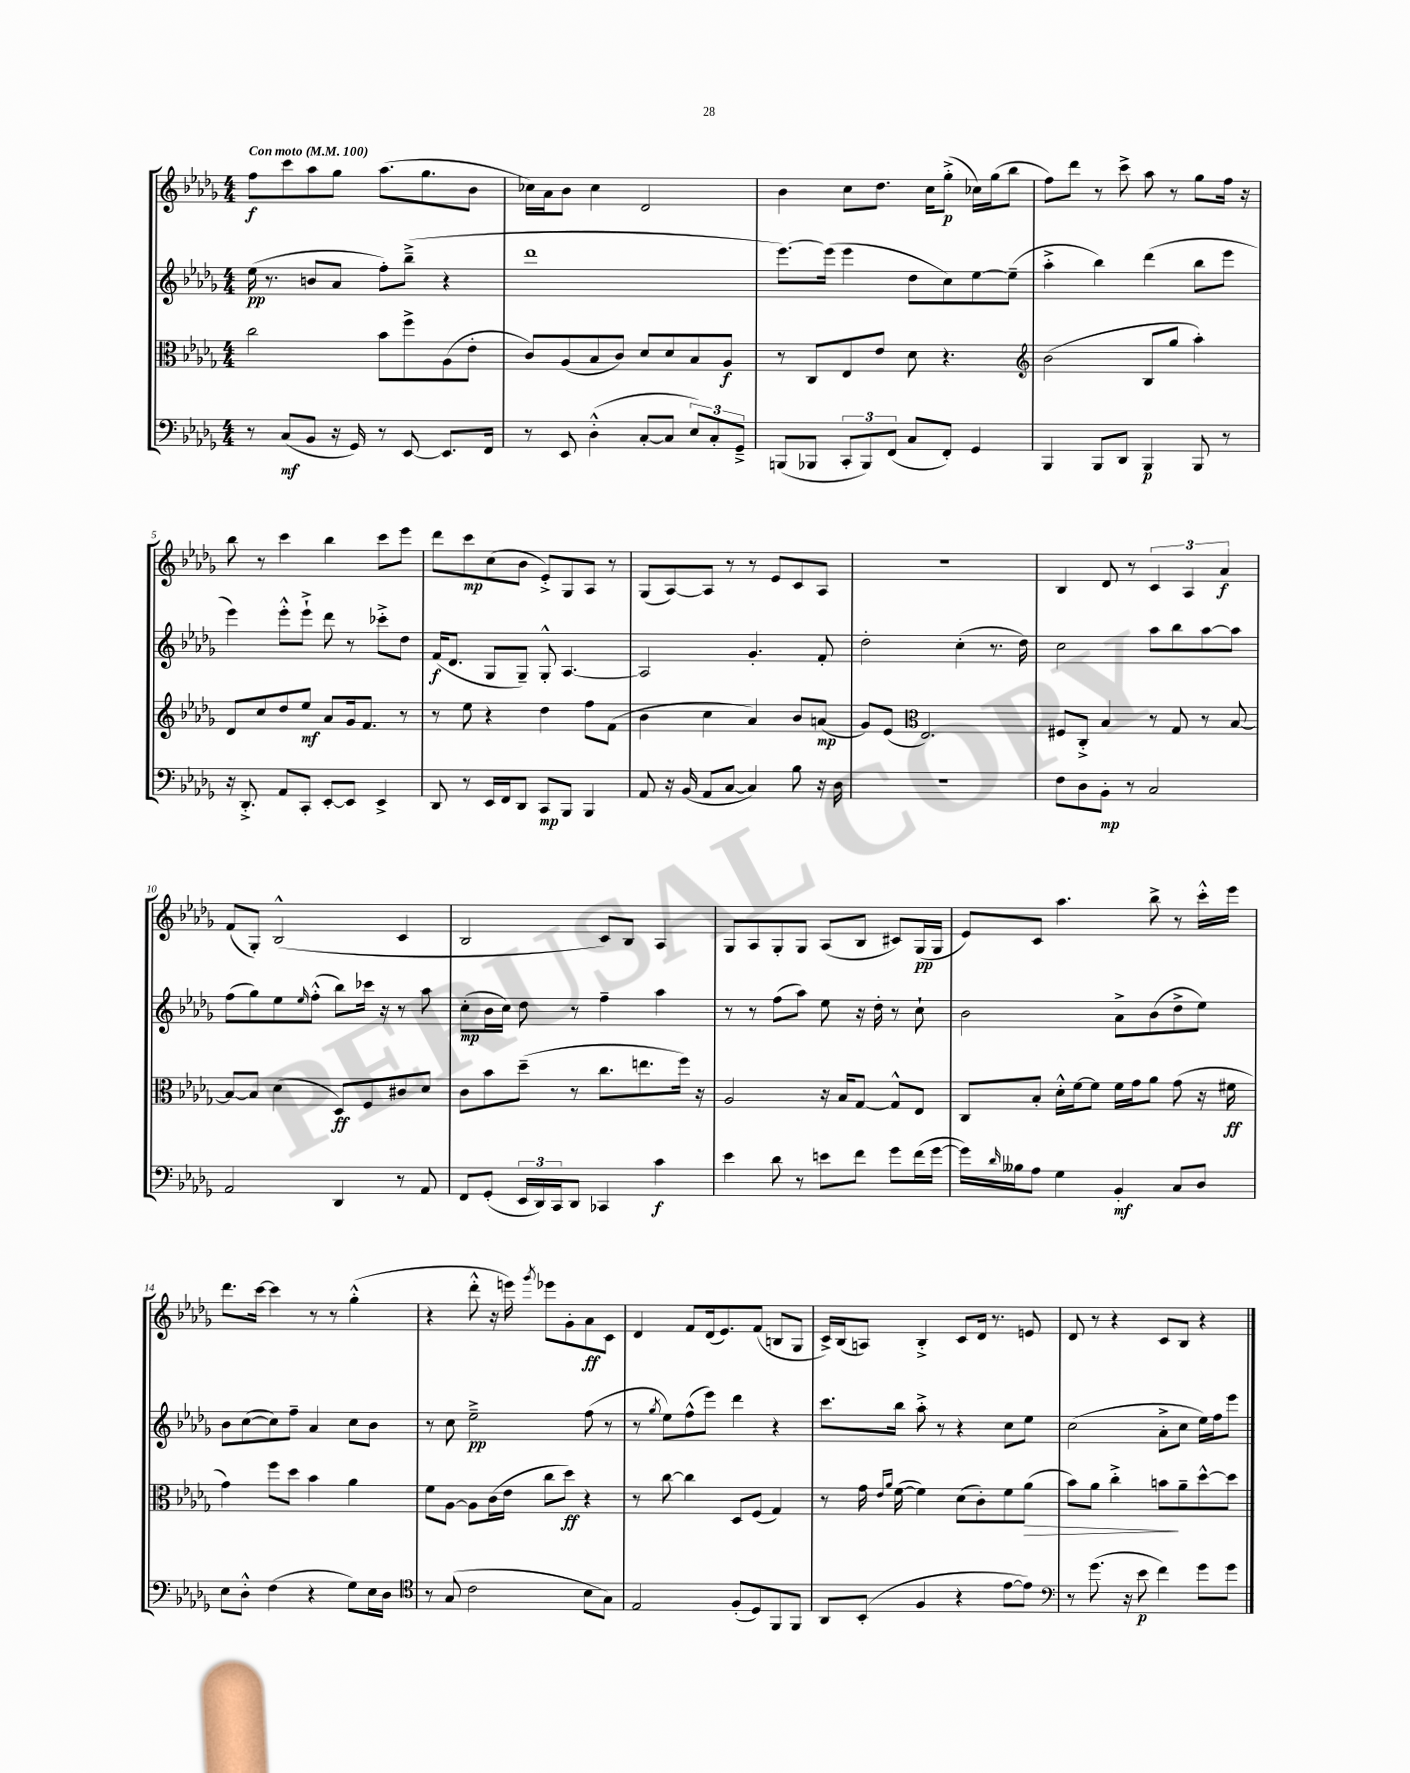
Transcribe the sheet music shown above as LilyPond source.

<<
\new StaffGroup <<
\new Staff = "s0" {
    \clef treble \key des \major \numericTimeSignature \time 4/4 \tempo "Con moto" 4 = 100
    f''8\f c'''8 aes''8 ges''8 aes''8.( ges''8. bes'8 |
    ces''16) aes'16 bes'8 ces''4 des'2 |
    bes'4 c''8 des''8. c''16 ges''8-.->\p( ces''16) ges''16( bes''8 |
    f''8) des'''8 r8 c'''8-> aes''8 r8 ges''8 f''16 r16 |
    bes''8 r8 c'''4 bes''4 c'''8 ees'''8 |
    des'''8 c'''8\mp c''8( bes'8 ees'8-.->) ges8 aes8 r8 |
    ges8( aes8~) aes8 r8 r8 ees'8 c'8 aes8 |
    R1 |
    bes4 des'8 r8 \tuplet 3/2 { c'4 aes4 aes'4\f } |
    f'8( ges8-.) bes2-^( c'4 |
    bes2 c'8) bes8 aes4 |
    ges8 aes8 ges8-. ges8 aes8( bes8 cis'8) ges16\pp( ges16 |
    ees'8) c'8 aes''4. bes''8-> r8 c'''16-.-^ ees'''16 |
    des'''8. c'''16~ c'''4 r8 r8 ges''4-.-^( |
    r4 des'''8-.-^ r16 e'''16) \acciaccatura { ges'''8 } ees'''8 ges'8-. aes'8\ff c'8 |
    des'4 f'8 des'16( ees'8.) f'8( b8 ges8 |
    c'16->) bes16( a8) bes4-.-> c'8 des'16 r8. e'8 |
    des'8 r8 r4 c'8 bes8 r4 \bar "|." |
}
\new Staff = "s1" {
    \clef treble \key des \major \numericTimeSignature \time 4/4
    ees''16\pp( r8. b'8 aes'8 f''8-.) bes''8--->( r4 |
    des'''1 |
    ees'''8.~) ees'''16( ees'''4 des''8 c''8) ees''8~ ees''8--( |
    aes''4-.-> bes''4) des'''4( bes''8 ees'''8 |
    ees'''4) ees'''8-.-^ ees'''8-!-> des'''8 r8 ces'''8-.-> des''8 |
    f'16\f( des'8. ges8 ges8--) ges8-.-^ aes4.~ |
    aes2 ges'4.-. f'8-. |
    des''2-. c''4-.( r8. des''16) |
    c''2 aes''8 bes''8 aes''8~ aes''8 |
    f''8( ges''8) ees''8 \grace { ees''16 } f''8-.-^( bes''8) ces'''16 r16 r8 aes''8 |
    c''8-.\mp( bes'16 c''16) des''8 r8 f''4-- aes''4 |
    r8 r8 f''8( aes''8) ees''8 r16 des''16-. r8 c''8-! |
    bes'2 aes'8-> bes'8( des''8-> ees''8) |
    bes'8 c''8~( c''8) f''8-- aes'4 c''8 bes'8 |
    r8 c''8 ees''2--->\pp f''8( r8 |
    r8 \acciaccatura { ges''8 } ees''8) f''8-^( ees'''8) des'''4 r4 |
    c'''8. bes''16 aes''8-.-> r8 r4 c''8 ees''8 |
    c''2( aes'8-.-> c''8 ees''16) f''16 ees'''8 \bar "|." |
}
\new Staff = "s2" {
    \clef alto \key des \major \numericTimeSignature \time 4/4
    c''2 bes'8 f''8-> aes8( ees'8-. |
    c'8) aes8( bes8 c'8) des'8 des'8 bes8 aes8\f |
    r8 c8 ees8 ees'8 des'8 r4. |
    \clef treble bes'2( bes8 ges''8 aes''4-.) |
    des'8 c''8 des''8 ees''8\mf aes'8 ges'16 f'8. r8 |
    r8 ees''8 r4 des''4 f''8 f'8( |
    bes'4 c''4 aes'4) bes'8 a'8\mp( |
    ges'8) ees'8( \clef alto ees2.) |
    fis8 c8-.-> bes4 r8 ges8 r8 bes8~ |
    bes8~ bes8 des'4( des8\ff) f8 cis'8 des'8 |
    c'8 bes'8 des''8--( r8 c''8. e''8. f''16) r16 |
    aes2 r16 bes16 ges8~ ges8-^ ees8 |
    c8 bes8-. des'16-.-^ f'16~ f'8 f'16 ges'16 aes'8 ges'8( r16 fis'16\ff |
    ges'4) f''8 des''8 bes'4 aes'4 |
    f'8 aes8~ aes8 c'16( ees'16 c''8 des''8\ff) r4 |
    r8 c''8~ c''4 des8 f8( ges4) |
    r8 ges'16 \grace { ees'16 aes'16 } f'16~( f'4) des'8( c'8-.) f'8 aes'8\>( |
    bes'8) aes'8 c''4-.-> b'8\! aes'8-- des''8~-^ des''8 \bar "|." |
}
\new Staff = "s3" {
    \clef bass \key des \major \numericTimeSignature \time 4/4
    r8 c8\mf( bes,8 r16 ges,16) r8 ees,8~ ees,8. f,16 |
    r8 ees,8 des4-.-^( c8~-. c8 \tuplet 3/2 { ees8) c8-. ges,8---> } |
    b,,8( bes,,8 \tuplet 3/2 { c,8-. bes,,8) f,8( } c8 f,8-.) ges,4 |
    bes,,4 bes,,8 des,8 bes,,4\p bes,,8 r8 |
    r16 des,8.-.-> aes,8 c,8-. ees,8~-. ees,8 ees,4-> |
    des,8 r8 ees,16 f,16 des,8 c,8\mp bes,,8 bes,,4 |
    aes,8 r16 bes,16( aes,8 c8~ c4) bes8 r16 des16 |
    r1 |
    f8 des8 bes,8-.\mp r8 c2 |
    aes,2 des,4 r8 aes,8 |
    f,8 ges,8-.( \tuplet 3/2 { ees,16 des,16) c,16 } des,8 ces,4 c'4\f |
    ees'4 des'8 r8 e'8 f'8 ges'8 f'16( ges'16~ |
    ges'16) \grace { des'16 } beses16 aes8 ges4 bes,4-.\mf c8 des8 |
    ees8 des8-.-^ f4( r4 ges8) ees16 des16 |
    \clef tenor r8 ges8( c'2 bes8 ges8) |
    ees2 f8-.( des8) f,8 f,8 |
    aes,8 bes,8-.( f4 r4 ees'8~ ees'8) |
    \clef bass r8 ges'8.( r16 ees'8\p f'4) ges'8 ges'8 \bar "|." |
}
>>
>>
